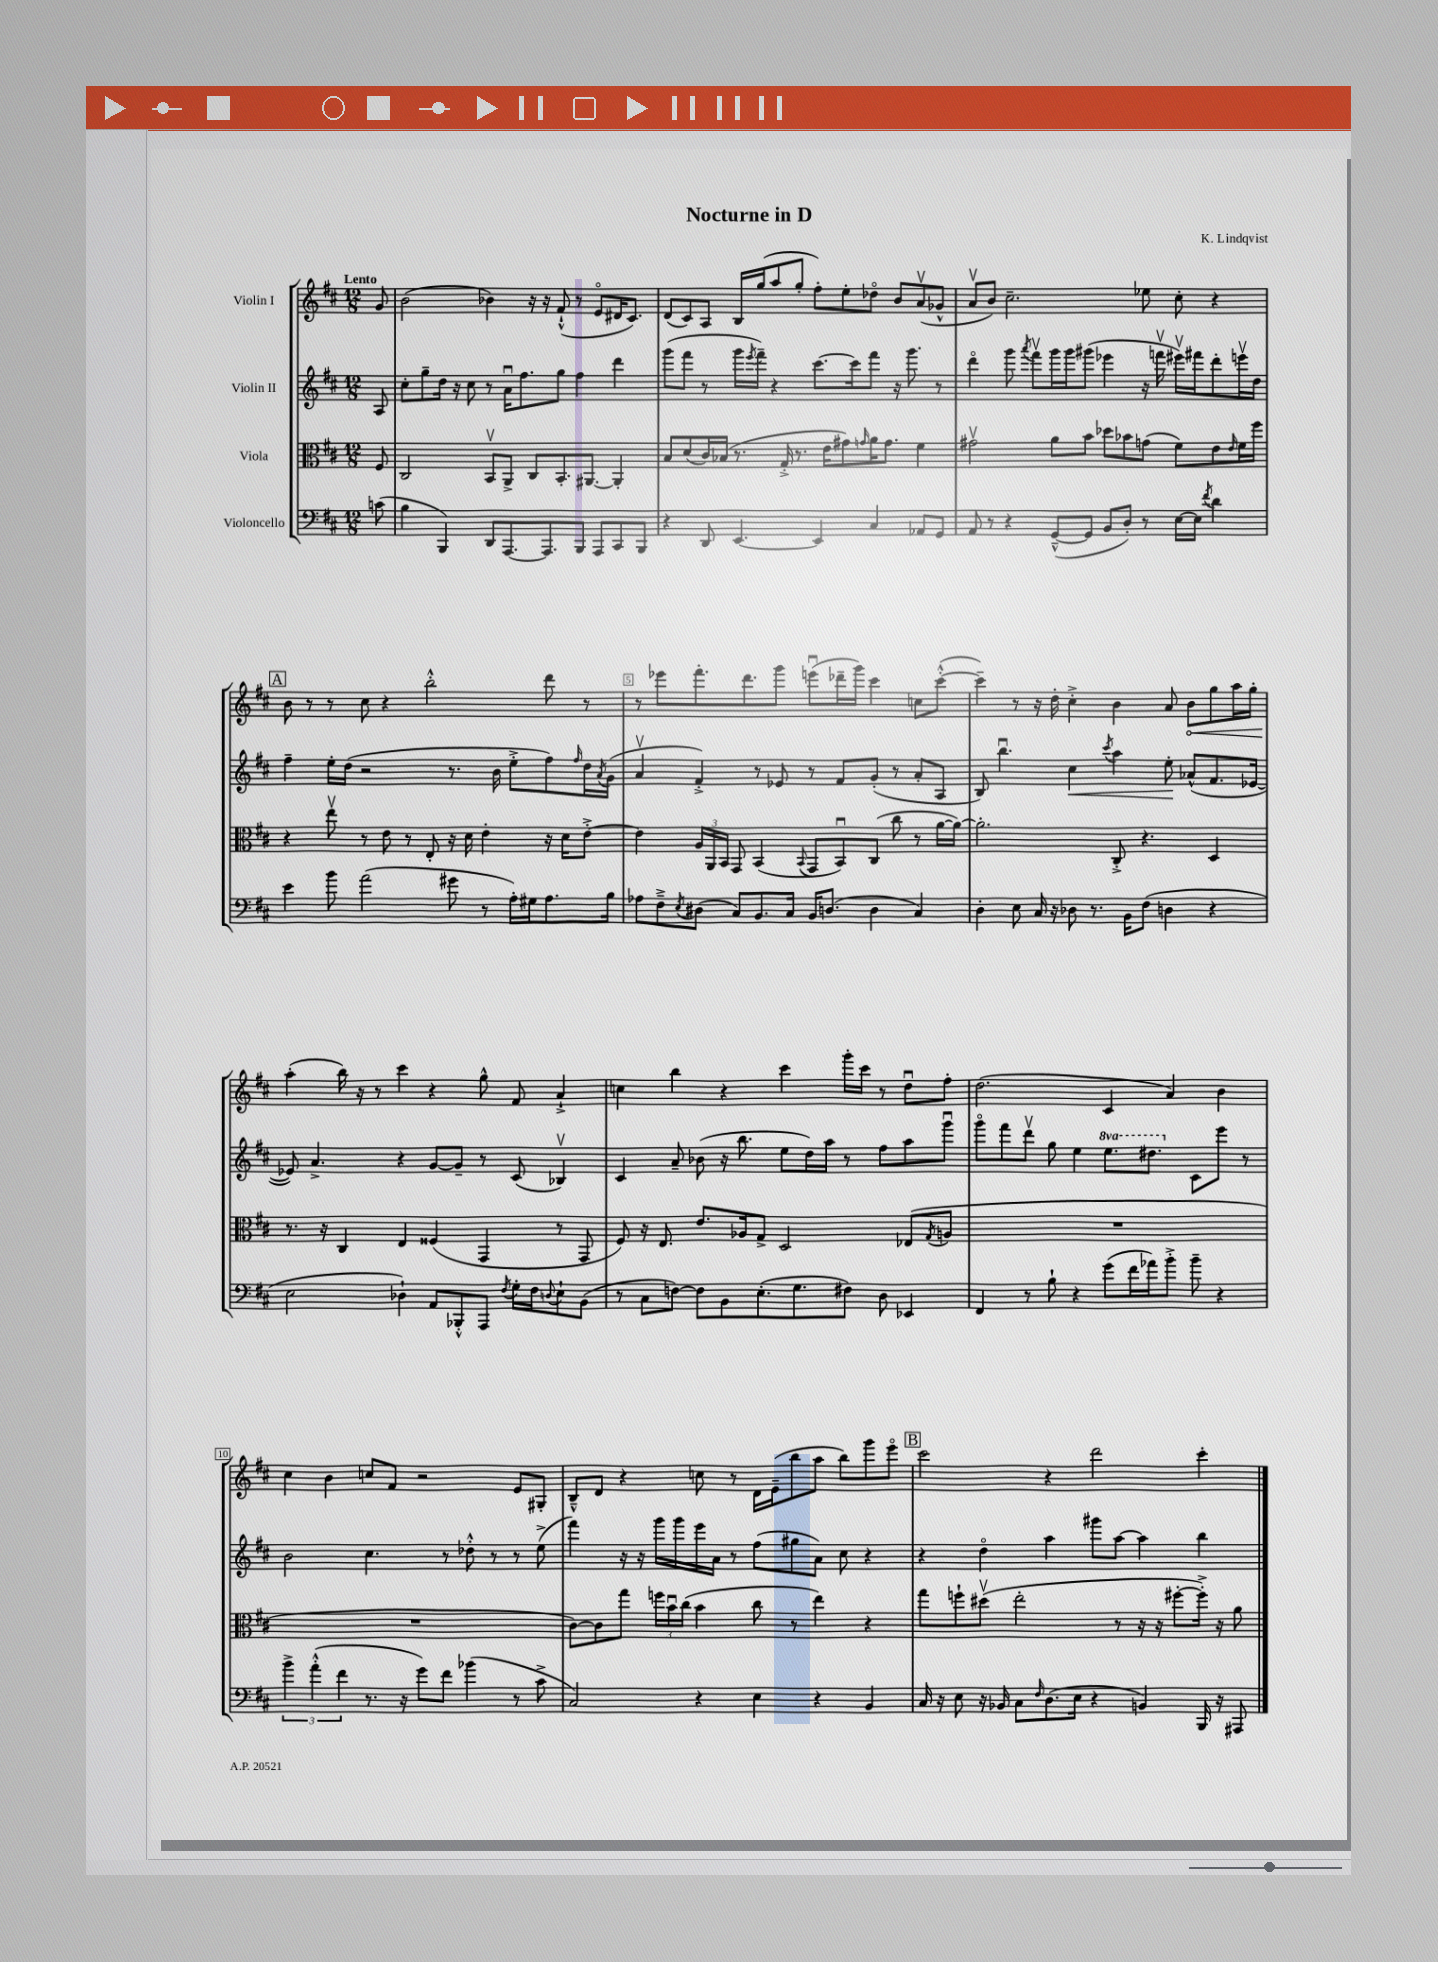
\header { title = "Nocturne in D" composer = "K. Lindqvist" }
<<
\new StaffGroup <<
\new Staff = "s0" \with { instrumentName = "Violin I" } {
    \clef treble \key d \major \numericTimeSignature \time 12/8 \partial 8 \tempo "Lento"
    g'8 |
    b'2( bes'4) r16 r16 fis'8-!-^( r8 e'8\flageolet dis'16 cis'8.) |
    d'8( cis'8) a8 b16 g''16( a''8 g''8-. fis''8-.) e''8-. des''8\flageolet b'8 a'8\upbow( ges'8-^ |
    a'8\upbow b'8) cis''2.-- ees''8 cis''8-. r4 |
    \mark \markup { \box "A" } b'8 r8 r8 cis''8 r4 b''2-.-^ d'''8 r8 |
    r8 ees'''8 fis'''8.-. d'''8. g'''8 e'''8\downbow( des'''16-- g'''16) cis'''4 c''8 cis'''8~-.-^( |
    cis'''4--) r8 r16 d''16-. cis''4-.-> b'4 a'8 \once \override Hairpin.circled-tip = ##t b'8\< g''8 a''16 g''16-. |
    a''4-.\!( b''16) r16 r8 cis'''4 r4 g''8-^ fis'8 a'4-!-> |
    c''4 b''4 r4 cis'''4 g'''16-. cis'''16 r8 d''8\downbow fis''8-. |
    d''2.( cis'4 a'4) b'4 |
    cis''4 b'4 c''8 fis'8 r2 e'8 gis8-. |
    b8---^ d'8 r4 c''8 r8 d'16 e'16--( b''8 a''8 b''8) g'''8 e'''8\flageolet |
    \mark \markup { \box "B" } cis'''2 r4 d'''2 cis'''4-. \bar "|." |
}
\new Staff = "s1" \with { instrumentName = "Violin II" } {
    \clef treble \key d \major \numericTimeSignature \time 12/8 \set Staff.ottavationMarkups = #ottavation-simple-ordinals \partial 8
    a8 |
    cis''8-. g''8-- d''16 r16 cis''8 r8 a'16\downbow fis''8. g''8 fis''4 d'''4 |
    g'''8( fis'''8 r8 g'''16 \acciaccatura { e'''8 } fis'''16--) r4 cis'''8.~ cis'''16 fis'''8 r16 g'''8. r8 |
    d'''4\flageolet g'''8 \acciaccatura { a'''8 } fis'''8\upbow g'''16 g'''16 gis'''8( ees'''4 r16 f'''16\upbow eis'''16\upbow) fis'''16 d'''8-. e'''16\upbow d''16 |
    \mark \markup { \box "A" } fis''4-- e''16-. d''16( r2 r8. b'16 e''8-.-> fis''8) \grace { fis''16 } d''16 \acciaccatura { a'8 } g'16( |
    a'4\upbow fis'4-.->) r8 ees'8 r8 fis'8 g'8-.( r8 a'8-. a8 |
    b8) b''4.\downbow cis''4\< \acciaccatura { cis'''8 } a''4 e''8-.\! aes'8-^( fis'8. ees'16~ |
    ees'8) a'4.-> r4 g'8~ g'8-- r8 cis'8( bes4\upbow) |
    cis'4 a'8-- bes'8( r16 b''8. e''8 d''16) a''16 r8 fis''8 a''8 g'''8\downbow |
    g'''8\flageolet fis'''8 d'''8\upbow g''8 e''4 \ottava #1 e'''8. dis'''8. \ottava #0 cis'8 e'''8 r8 |
    b'2 cis''4. r8 des''8-.-^ r8 r8 e''8->( |
    fis'''4) r16 r16 g'''16 g'''16 e'''16 a'16 r8 fis''8( gis''8 a'8) cis''8 r4 |
    \mark \markup { \box "B" } r4 d''4\flageolet a''4 gis'''8 a''8~ a''4 b''4 \bar "|." |
}
\new Staff = "s2" \with { instrumentName = "Viola" } {
    \clef alto \key d \major \numericTimeSignature \time 12/8 \partial 8
    fis8 |
    cis2 b,8\upbow a,8-> cis8 b,8.-. ais,8.~ ais,4-. |
    b8 d'8( cis'16) bes16( r8. g16-.-> r8. e'16 gis'8) \grace { g'16 } a'16 g'8. fis'4 |
    gis'2\upbow a'8 b'8 des''8 bes'8 g'8( fis'8) e'8 \grace { e'16 } fis'16 fis''16 |
    \mark \markup { \box "A" } r4 e''8\upbow r8 e'8 r8 e8-. r16 d'16 e'4-. r16 d'16 e'8~-.-> |
    e'4 \tuplet 3/2 { a16 a,16 b,16 } g,8 b,4( \appoggiatura { b,8 } g,8 b,8\downbow) cis8( cis''8 r8 a'16~ a'16~) |
    a'2.-. cis8-.-> r4. d4 |
    r8. r16 cis4 e4 fisis4( g,4 r8 g,8 |
    fis8) r16 e8. e'8. aes16 g8-> d2 ees8( \acciaccatura { g8 } a8 |
    R1. |
    R1. |
    cis'8~) cis'8 g''8 \tuplet 3/2 { f''16 b'16\downbow cis''16( } b'4 cis''8 r8 e''4) r4 |
    \mark \markup { \box "B" } g''8 f''8-! dis''8\upbow( e''2-. r8 r16 r16 fis''8~-. fis''16-.->) r16 a'8 \bar "|." |
}
\new Staff = "s3" \with { instrumentName = "Violoncello" } {
    \clef bass \key d \major \numericTimeSignature \time 12/8 \partial 8
    c'8( |
    b4 b,,4) d,8 a,,8.~ a,,8. b,,8 a,,8 cis,8 b,,8 |
    r4 d,8 e,4.~ e,4 cis4 aes,8 g,8 |
    a,8 r8 r4 g,8~---^( g,8 b,8 d8-.) r8 e16~ e16 \acciaccatura { fis'8 } d'4 |
    \mark \markup { \box "A" } e'4 b'8 a'2( gis'8 r8 a16-.) gis16 a8. b16 |
    aes8 fis8---> \acciaccatura { e8 } dis8( cis8) b,8. cis16 b,16 d8.( d4 cis4) |
    d4-. e8 cis16 r16 des8 r8. b,16 fis8( d4 r4 |
    e2 des4-!) a,8 bes,,8-.-^ a,,8 \acciaccatura { fis8 } g16-. fis16 \appoggiatura { d8 } e8-! b,8( |
    r8 cis8 f8~) f8 b,8 e8.-.( g8. fis8) d8 ees,4 |
    fis,4 r8 b8-! r4 g'8( fis'16 aes'16) b'8-.-> b'8-- r4 |
    \tuplet 3/2 { b'4-> a'4-.-^( fis'4 } r8. r16 g'8) fis'8 bes'4( r8 cis'8-> |
    cis2) r4 e4 r4 b,4 |
    \mark \markup { \box "B" } cis16 r16 e8 r16 bes,16 cis8 \grace { fis16 } d8.( e16 r4 b,4) b,,16 r16 ais,,8 \bar "|." |
}
>>
>>
\layout { \context { \Score \override BarNumber.break-visibility = ##(#f #t #t) barNumberVisibility = #(every-nth-bar-number-visible 5) \override BarNumber.stencil = #(make-stencil-boxer 0.1 0.3 ly:text-interface::print) } }
